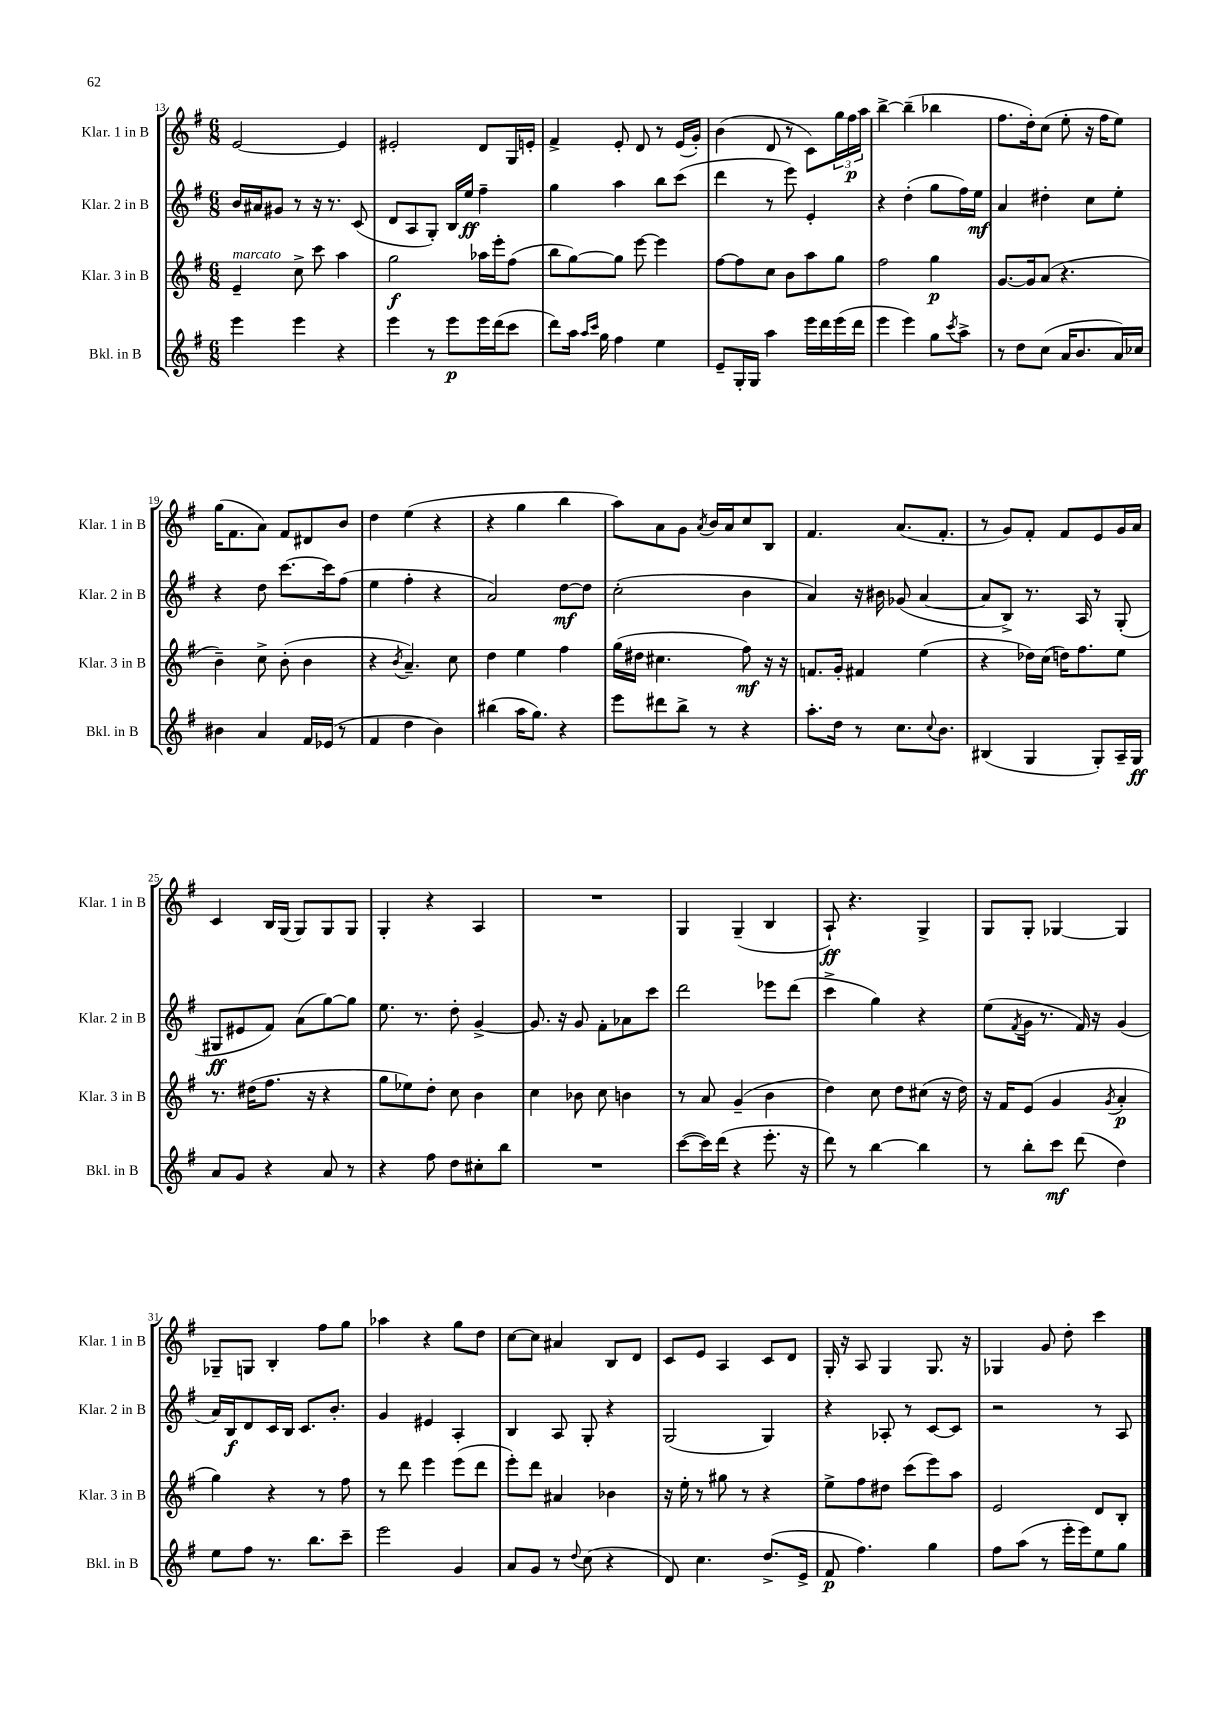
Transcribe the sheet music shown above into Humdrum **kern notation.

**kern	**kern	**kern	**kern
*staff4	*staff3	*staff2	*staff1
*clefG2	*clefG2	*clefG2	*clefG2
*k[f#]	*k[f#]	*k[f#]	*k[f#]
*M6/8	*M6/8	*M6/8	*M6/8
4eee\	4e~/	16b/LL	[2e/
.	.	16a#/J	.
.	.	8g#/J	.
4eee\	8cc^\	8r	.
.	8ccc\	16r	.
.	.	8.r	.
4r	4aa\	.	4e/]
.	.	(8c/	.
=	=	=	=
4eee\	2gg\	8d/L	2e#'/
.	.	8A/	.
8r	.	8G'/J)	.
8eee\L	.	16B/LL	.
.	.	16ee/JJ	.
16eee\L	16aa-\LL	4ff#~\	8d/L
(16ddd\J	16eee'\J	.	.
8ccc\J	(8ff#\J	.	16G/L
.	.	.	16e'/JJ
=	=	=	=
8ddd\L)	8bb\L	4gg\	4f#^/
16aa\Jk	[8gg\)	.	.
16qqaa/LL	.	.	.
16qqccc/JJ	.	.	.
16gg\	.	.	.
4ff#\	8gg\]J	4aa\	8e'/
.	[8eee\	.	8d/
4ee\	4eee\]	8bb\L	8r
.	.	(8ccc\J	(16e/LL
.	.	.	16g'/JJ)
=	=	=	=
8e~/L	[8ff#\L	4ddd\	(4b\
16G'/L	8ff#\]	.	.
16G/JJ	.	.	.
4aa\	8cc\J	8r	8d/
.	8b\L	8eee\)	8r
16eee\LL	8aa\	4e'/	8c\L)
16ddd\	.	.	.
(16eee\	8gg\J	.	24gg\L
.	.	.	24ff#\
16ddd\JJ	.	.	.
.	.	.	24aa\JJ
=	=	=	=
4eee\	2ff#\	4r	[4bb^\
4eee\)	.	(4dd'\	(4bb~\]
8gg\L	4gg\	8gg\L	4bb-\
8qccc/	.	.	.
8aa^\J	.	16ff#\L)	.
.	.	16ee\JJ	.
=	=	=	=
8r	[8.g/L	4a/	8.ff#\L
8dd\L	.	.	.
.	16g/]k	.	16dd'\k)
(8cc\J	(8a/J	4dd#'\	(8cc\J
16a/LK	4.r	.	8ee'\
8.b/	.	.	.
.	.	8cc\L	16r
.	.	.	16ff#\LK
16a/L)	.	8ee'\J	8ee\J)
16cc-/JJ	.	.	.
=	=	=	=
4b#\	4b~\)	4r	(16gg\LK
.	.	.	8.f#\
4a/	8cc^\	8dd\	8a\J)
.	(8b'\	[8.ccc\L	8f#/L
16f#/LL	4b\	.	8d#/
(16e-/JJ	.	16ccc\]k	.
8r	.	(8ff#\J	8b/J
=	=	=	=
4f#/	4r	4ee\	4dd\
.	8qb/	.	.
4dd\	4.a~/)	4ff#'\	(4ee\
4b\)	.	4r	4r
.	8cc\	.	.
=	=	=	=
(4bb#\	4dd\	2a/)	4r
16aa\LK	4ee\	.	4gg\
8.gg\J)	.	.	.
4r	4ff#\	[8dd\L	4bb\
.	.	8dd\]J	.
=	=	=	=
8eee\L	(16gg\LL	(2cc'\	8aa\L)
.	16dd#\JJ	.	.
8ddd#\	4.cc#\	.	8a\
8bb^\J	.	.	8g\J
.	.	.	8qa/
8r	.	.	16b/LL
.	.	.	16a/J
4r	8ff#\)	4b\	8cc/
.	16r	.	8B/J
.	16r	.	.
=	=	=	=
8.aa'\L	8.f/L	4a/)	4.f#/
16dd\Jk	16g'/Jk	.	.
8r	4f#/	16r	.
.	.	16b#\	.
8.cc\L	.	(8g-/	(8.a/L
.	(4ee\	[4a/	.
8qqcc/	.	.	.
8.b\J	.	.	8.f#'/J
=	=	=	=
(4B#/	4r	8a/]L	8r
.	.	8B^/J)	8g/L)
4G/	16dd-\LL)	8.r	8f#'/J
.	(16cc\JJ	.	.
.	16dd\LK)	.	8f#/L
.	8.ff#\	16A/	.
8G'/L)	.	8r	8e/
16A~/L	8ee\J	(8G'/	16g/L
16G/JJ	.	.	16a/JJ
=	=	=	=
8a/L	8.r	8G#/L	4c/
8g/J	.	8e#/	.
.	(16dd#\LK	.	.
4r	8.ff#\J	8f#/J)	16B/LL
.	.	.	(16G/JJ
.	.	(8a\L	8G/L)
.	16r	.	.
8a/	4r	[8gg\)	8G/
8r	.	8gg\]J	8G/J
=	=	=	=
4r	8gg\L	8.ee\	4G'/
.	8ee-\)	.	.
.	.	8.r	.
8ff#\	8dd'\J	.	4r
8dd\L	8cc\	8dd'\	.
8cc#'\	4b\	[4g^/	4A/
8bb\J	.	.	.
=	=	=	=
2.r	4cc\	8.g/]	2.r
.	.	16r	.
.	8b-\	8g/	.
.	8cc\	8f#'\L	.
.	4b\	8a-\	.
.	.	8ccc\J	.
=	=	=	=
([8ccc\L	8r	2ddd\	4G/
16ccc\]L)	8a/	.	.
(16ddd\JJ	.	.	.
4r	(4g~/	.	(4G~/
8.eee'\	4b\	8eee-\L	4B/
.	.	(8ddd\J	.
16r	.	.	.
=	=	=	=
8ddd\)	4dd\)	4ccc^\	8A`/)
8r	.	.	4.r
[4bb\	8cc\	4gg\)	.
.	8dd\L	.	.
4bb\]	(8cc#\J	4r	4G^/
.	16r	.	.
.	16dd\)	.	.
=	=	=	=
8r	16r	(8ee\L	8G/L
.	16f#/LK	.	.
.	.	8qf#/	.
8bb'\L	(8e/J	16g\Jk	8G'/J
.	.	8.r	.
8ccc\J	4g/	.	[4G-/
(8ddd\	.	16f#/)	.
.	.	16r	.
.	8qg/	.	.
4dd\)	4a'/	(4g/	4G-/]
=	=	=	=
8ee\L	4gg\)	16a/LL)	8G-~/L
.	.	16B/J	.
8ff#\J	.	8d/	8G/J
8.r	4r	16c/L	4B'/
.	.	16B/JJ	.
.	.	8.c/L	.
8.bb\L	.	.	.
.	8r	.	8ff#\L
.	.	8.b'/J	.
8ccc~\J	8ff#\	.	8gg\J
=	=	=	=
2eee\	8r	4g/	4aa-\
.	8ddd\	.	.
.	4eee\	4e#/	4r
4g/	(8eee\L	4A'/	8gg\L
.	8ddd\J	.	8dd\J
=	=	=	=
8a/L	8eee'\L)	4B/	[8cc\L
8g/J	8ddd\J	.	8cc\]J
8r	4a#/	8A/	4a#/
8qqdd/	.	.	.
(8cc\	.	8G'/	.
4r	4b-\	4r	8B/L
.	.	.	8d/J
=	=	=	=
8d/)	16r	(2G/	8c/L
.	16ee'\	.	.
4.cc\	8r	.	8e/J
.	8gg#\	.	4A/
.	8r	.	.
(8.dd^/L	4r	4G/)	8c/L
.	.	.	8d/J
16e^/Jk	.	.	.
=	=	=	=
8f#/	8ee^\L	4r	16G'/
.	.	.	16r
4.ff#\)	8ff#\	.	8A/
.	8dd#\J	8A-'/	4G/
.	(8ccc\L	8r	.
4gg\	8eee\)	[8c/L	8.G/
.	8aa\J	8c/]J	.
.	.	.	16r
=	=	=	=
8ff#\L	2e/	2r	4G-/
(8aa\J	.	.	.
8r	.	.	8g/
16eee'\LL	.	.	8dd'\
16eee\J)	.	.	.
8ee\	8d/L	8r	4ccc\
8gg\J	8B'/J	8A/	.
==	==	==	==
*-	*-	*-	*-
